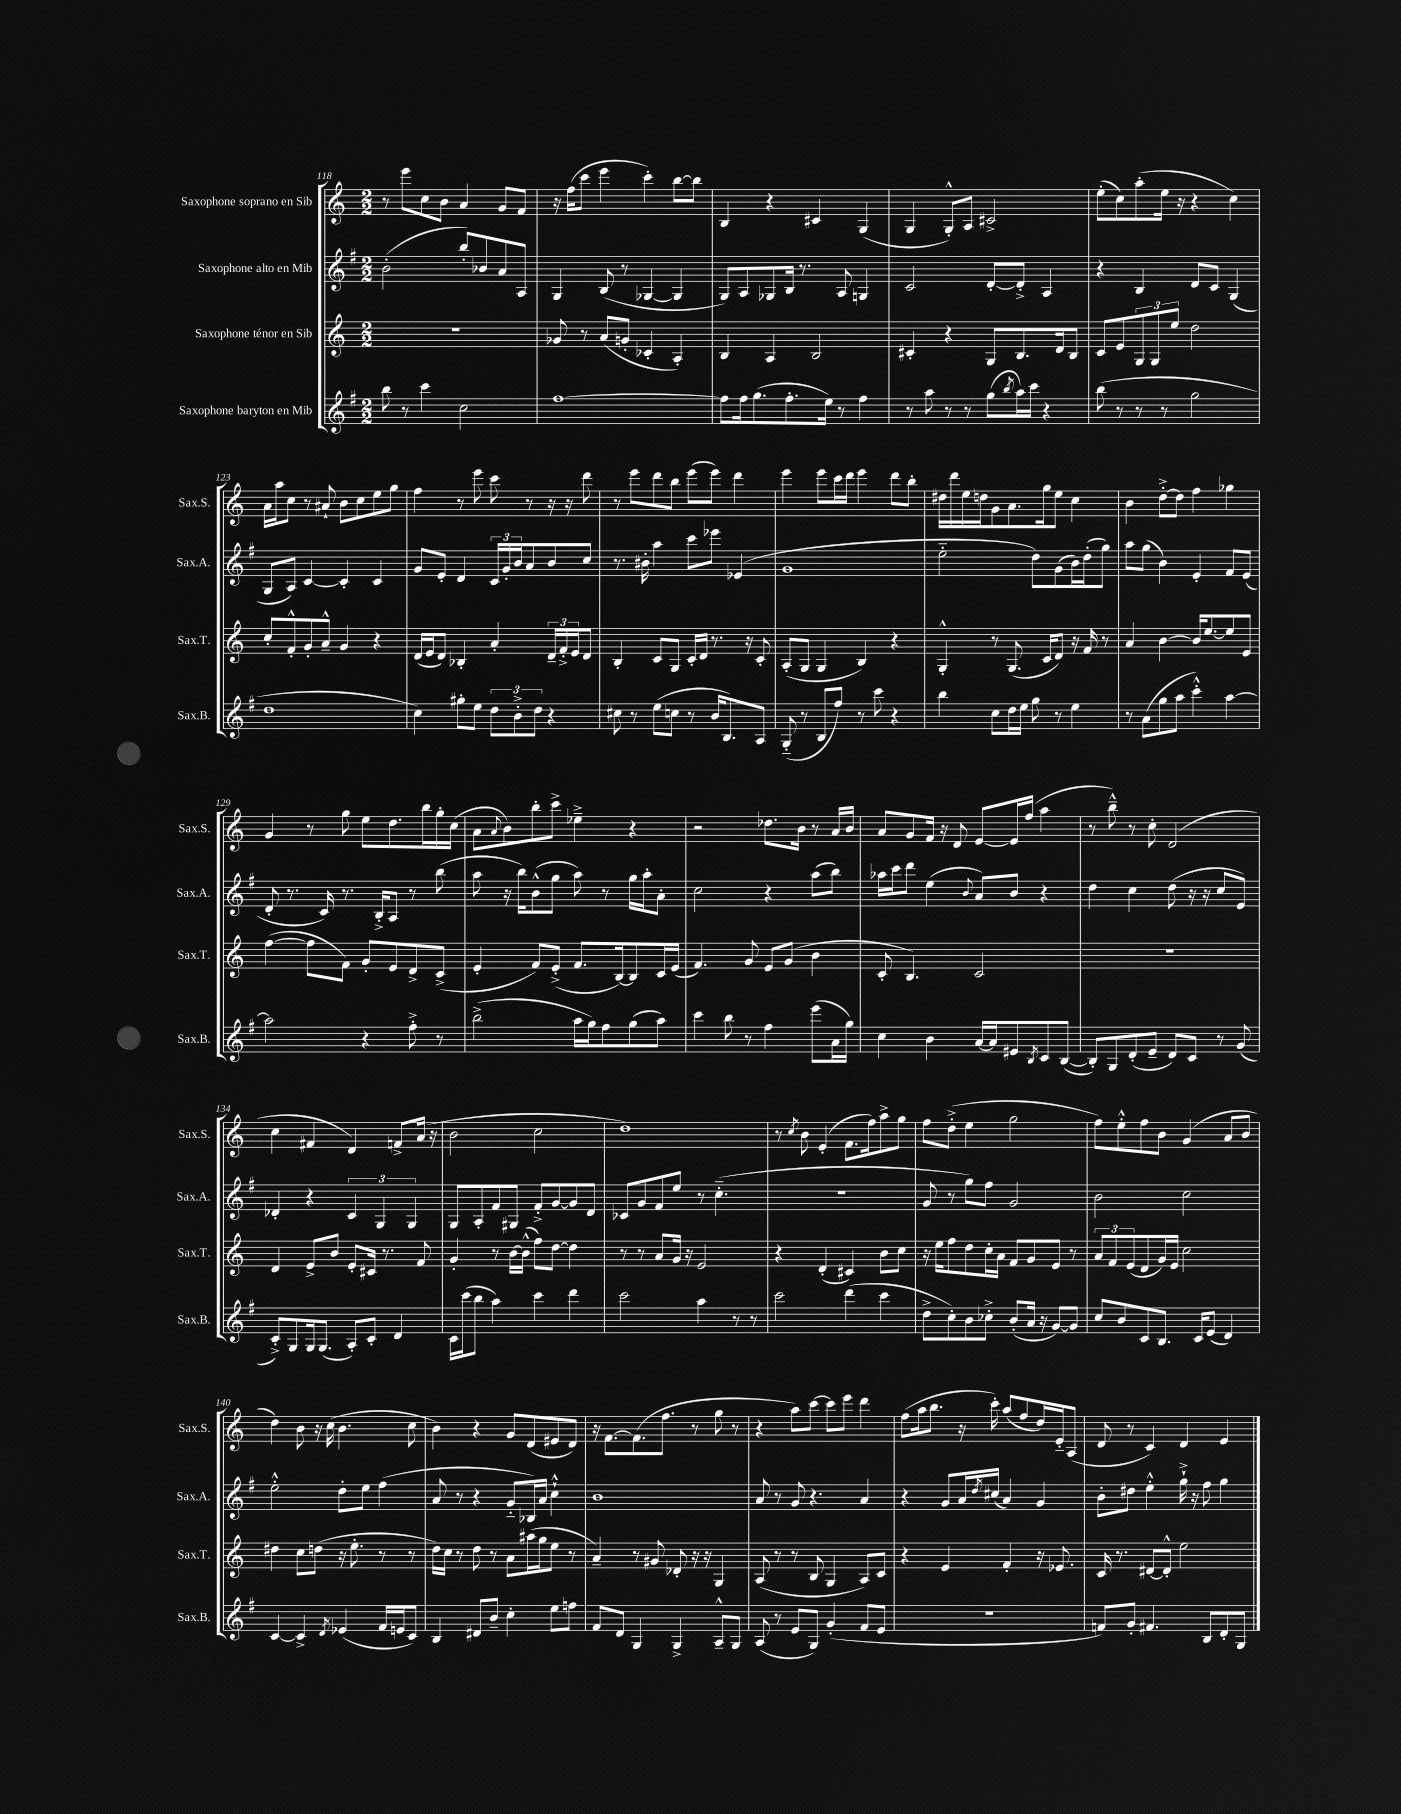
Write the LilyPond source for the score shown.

<<
\new StaffGroup <<
\new Staff = "s0" \with { instrumentName = "Saxophone soprano en Sib" shortInstrumentName = "Sax.S." } {
    \clef treble \key c \major \numericTimeSignature \time 2/2
    r8 e'''8 c''8 b'8 a'4 g'8 f'8 |
    r16 f''16( c'''8 e'''4 c'''4-.) b''8~ b''8 |
    b4 r4 cis'4 g4( |
    g4 g8-.-^) a8 cis'2-> |
    e''8-.( c''8) a''8-.( e''16 r16 r4 c''4) |
    a'16 a''16 c''8 r8 ais'8-! b'8 c''8 e''8 g''8 |
    f''4 r8 e'''8 c'''8 r8 r16 r16 d'''8 |
    r8 e'''8 d'''8 b''8 e'''8( e'''8) d'''4 |
    e'''4 e'''8 c'''16 d'''16 e'''4 d'''8 b''8-. |
    dis''16 d'''16 e''16 d''16 g'8 a'8. g''16 e''8 c''4 |
    b'4 d''8~-.-> d''8 f''4 ges''4 |
    g'4 r8 g''8 e''8 d''8. b''16 g''16-. c''16( |
    a'8 \appoggiatura { a'8 } b'8) b''8-. c'''8-> ees''4---> r4 |
    r2 des''8. b'16 r8 a'16 b'16 |
    a'8 g'8 f'16 r16 d'8 e'8~ e'16 f''16( a''4 |
    r8 b''8---^) r8 c''8-. d'2( |
    c''4 fis'4 d'4) f'8-> a'16( r16 |
    b'2 c''2 |
    d''1) |
    r8 \acciaccatura { c''8 } b'8 e'4-.( f'8. f''16) a''8-> g''8 |
    f''8 d''8-.->( e''4 g''2 |
    f''8) e''8-.-^ f''8 b'8 g'4( a'8 b'8 |
    d''4) b'8 r16 c''16( b'4. c''8 |
    b'4) r4 g'8 d'8( eis'8 d'8) |
    r16 f'8.~ f'8.( f''8. r8 g''8 r8 |
    r4 a''8) c'''8~ c'''8 e'''8 d'''4 |
    f''8( a''16 b''8. r16 c'''16-.) a''8( f''8 d''16) e'16-_ a8( |
    d'8 r8 c'4) d'4 e'4 \bar "|." |
}
\new Staff = "s1" \with { instrumentName = "Saxophone alto en Mib" shortInstrumentName = "Sax.A." } {
    \clef treble \key g \major \numericTimeSignature \time 2/2
    b'2-.( b''8-.) bes'8 a'8 a8 |
    g4 b8( r8 ges4~ ges4 |
    g8) a8 ges8 b16 r8. a8 g4 |
    c'2 d'8~-. d'8-.-> a4 |
    r4 b4 d'8 c'8 g4( |
    g8 a8) c'4~ c'4-. c'4 |
    g'8 e'8-. d'4 \tuplet 3/2 { c'16 g'16-. b'16 } a'8 b'8 c''8 |
    r8. bis'16-. a''4 c'''8 ees'''8 ees'4( |
    g'1 |
    e''2-_ d''8) g'8( b'16) d''16-.( g''8) |
    a''8 g''8( b'4) e'4-. fis'8 e'8( |
    d'8-. r8. c'16) r8. b16-.-> a8 r8 b''8( |
    a''8 r16 b''16) b'8-^( g''8 a''8) r8 g''16 a''16-. a'8-. |
    c''2 r4 a''8( b''8) |
    aes''16 c'''16 d'''8 e''4( \appoggiatura { b'8 } a'8) b'8 r4 |
    d''4 c''4 d''8( r16 r16 c''8 e'8) |
    des'4-. r4 \tuplet 3/2 { c'4 g4 g4 } |
    g8 a8-. fis'8 gis8 fis'8-.-> g'8~ g'8 d'8 |
    ces'8 g'8 fis'8 e''8 r8 c''4.-_( |
    R1 |
    g'8 r8 g''8) fis''8 g'2 |
    b'2 c''2 |
    e''2-.-^ d''8-. e''8 fis''4( |
    a'8 r8 r4 g'8-_ bes16) a'16 c''4-!-^ |
    b'1 |
    a'8 r8 g'8 r4. a'4 |
    r4 g'8 a'16 \acciaccatura { d''8 } cis''16( a'4) g'4 |
    b'8-. dis''8 e''4-.-^ g''16-!-> r16 fis''8 g''4 \bar "|." |
}
\new Staff = "s2" \with { instrumentName = "Saxophone ténor en Sib" shortInstrumentName = "Sax.T." } {
    \clef treble \key c \major \numericTimeSignature \time 2/2
    R1 |
    ges'8 r8 a'8( g'8-. ces'4-. a4-.) |
    b4 a4 b2 |
    cis'4-. r4 g8 b8. d'16 b8 |
    c'8 e'8 \tuplet 3/2 { g8 g8 e''8 } d''2 |
    c''8-. f'8-.-^ g'8-. a'8---^ g'4 r4 |
    d'16( e'16 d'8) bes4-. a'4-. \tuplet 3/2 { d'16-- f'16-.-> e'16 } d'8 |
    b4-. c'8 g8 c'16-. d'16 r8. r16 c'8-. |
    a8-.( g8 g4 b4) r4 |
    g4-.-^ r8 g8.( c'16 d'8) r16 f'16 r8 |
    a'4 b'4~ b'16 e''8.~ e''8 e'8 |
    f''4~( f''8 f'8) g'8-. e'8 d'8-> c'8->( |
    e'4-. f'8) e'8-.->( f'8. b16~) b8 c'16 e'16( |
    f'4.) g'8 e'8 g'8( b'4 |
    c'8-. b4.) c'2 |
    R1 |
    d'4 e'8-> b'8 e'8-. cis'16 r8. f'8 |
    g'4-. r8 b'16~ b'16-^( f''8) d''8~ d''4 |
    r8 r8 a'8 g'16 r16 e'2 |
    r4 d'4-.( cis'4) b'8 c''8 |
    r16 e''16 f''8 d''8 c''16-. a'16 f'8 g'8 e'8 r8 |
    \tuplet 3/2 { a'8 f'8 e'8( } d'8 g'16) e'16 c''2 |
    dis''4 c''8 d''8( r16 e''8.-. r8 r8 |
    d''16) c''16 r8 d''8 r8 a'8 ais''16( g''16 e''8 r8 |
    a'4--) r8 gis'8 des'8-. r16 r16 g4 |
    a8( r8 r8 b8 g4 a8) c'8 |
    r4 e'4 f'4-. r16 ees'8. |
    c'16 r8. dis'8~ dis'8-.-^ e''2 \bar "|." |
}
\new Staff = "s3" \with { instrumentName = "Saxophone baryton en Mib" shortInstrumentName = "Sax.B." } {
    \clef treble \key g \major \numericTimeSignature \time 2/2
    b''8 r8 c'''4 c''2 |
    fis''1~ |
    fis''8 fis''16 g''8.( fis''8.-. e''16) r8 fis''4 |
    r8 a''8 r8 r8 g''8( \acciaccatura { b''8 } a''16) c'''16 r4 |
    b''8( r8 r8 r8 g''2 |
    d''1 |
    c''4) gis''8-. e''8 \tuplet 3/2 { d''8 b'8-.-> d''8 } r4 |
    cis''8 r8 e''8( c''8 r8 b'16 b8.) a8 |
    g8-_( r8 b8 fis''8) r8 c'''8 r4 |
    b''4 c''8 d''16 e''16 g''8 r8 e''4 |
    r8 a'8( g''8 a''8 c'''4-.-^) a''4~ |
    a''2 r4 fis''8-.-> r8 |
    b''2->( a''16 g''16) fis''8 g''8( a''8) |
    c'''4 b''8 r8 fis''4 e'''8( a'16 g''16) |
    c''4 b'4 a'16~ a'16 eis'8 \acciaccatura { b8 } c'8 b8~( |
    b8-.) g8 d'8-.( e'8-- d'8) c'8 r8 g'8( |
    c'8-.->) g8 g16 g8.( a8-.) c'8-. d'4 |
    c'16 c'''16( b''8 a''4) c'''4 d'''4 |
    c'''2 a''4 r8 r8 |
    c'''2 d'''4( c'''4 |
    d''8-> c''8-.) b'8 ces''8-.-> b'8-.( a'16 r16 g'8~) g'8 |
    c''8 b'8 c'8 b8. c'16 e'8( d'4) |
    c'4~ c'4-> \acciaccatura { d'8 } ees'4( fis'16 e'16 c'8) |
    b4 dis'8 b'8-- c''4-. e''8 f''8 |
    fis'8 d'8 g4 g4-> a8---^ g8 |
    a8( r8 e'8 g8) g'4-.( fis'8 e'8 |
    R1 |
    f'8) g'8-. fis'4. b8 d'8-. g8 \bar "|." |
}
>>
>>
\layout { \context { \Score currentBarNumber = #118 } }
